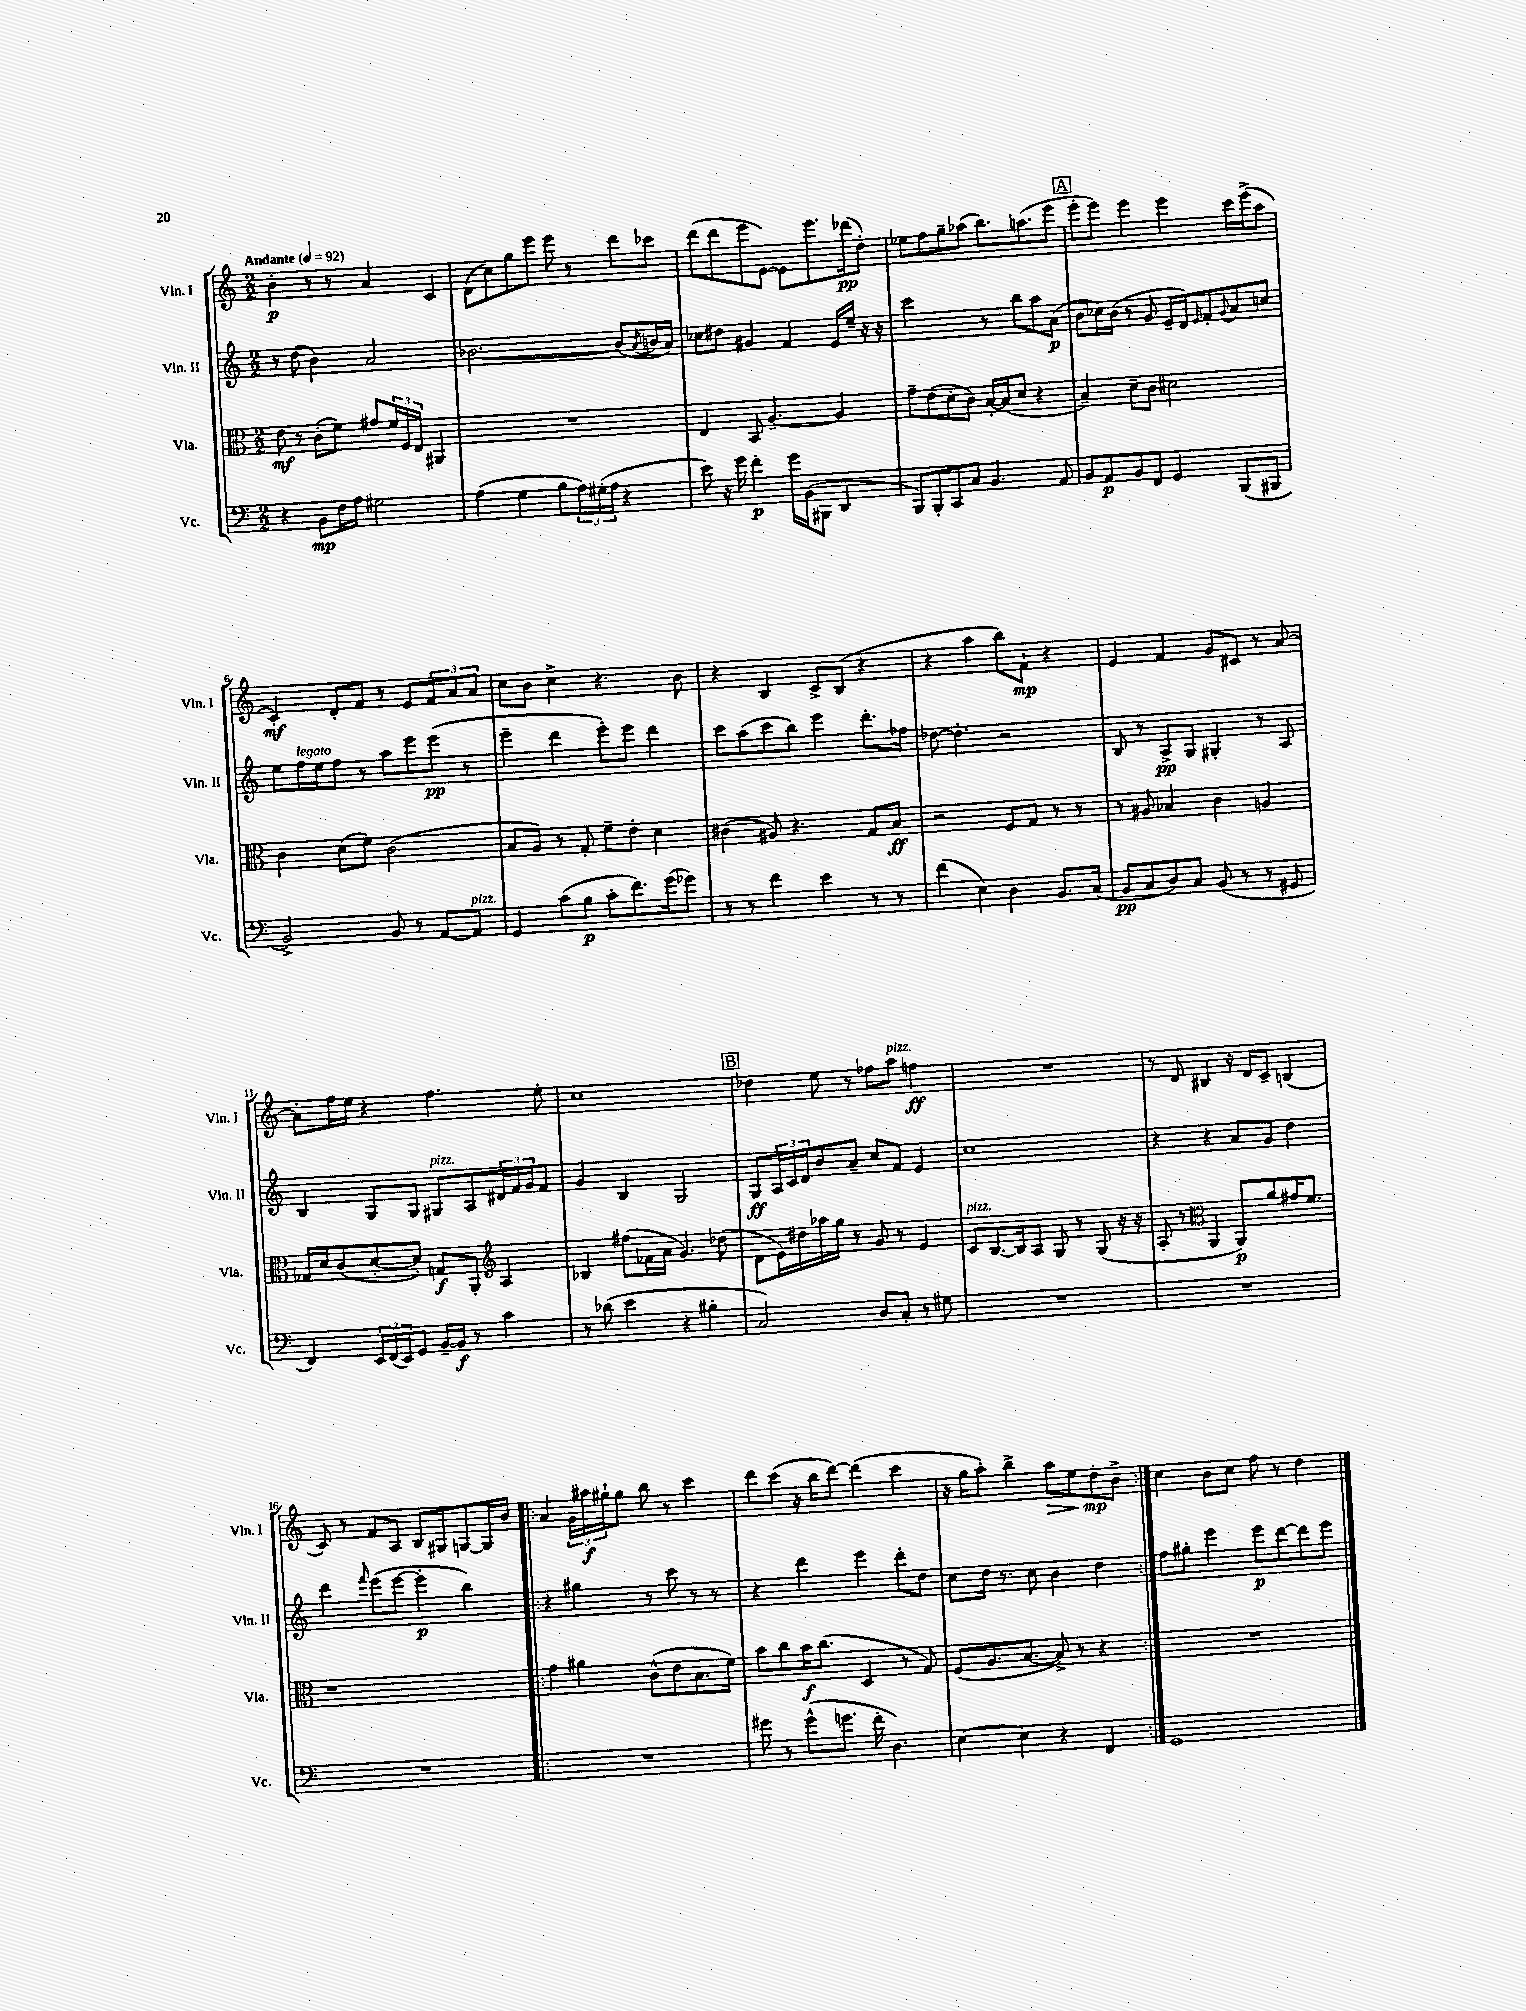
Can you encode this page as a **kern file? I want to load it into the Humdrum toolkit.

**kern	**kern	**kern	**kern
*staff4	*staff3	*staff2	*staff1
*clefF4	*clefC3	*clefG2	*clefG2
*k[]	*k[]	*k[]	*k[]
*M2/2	*M2/2	*M2/2	*M2/2
*MM92	*MM92	*MM92	*MM92
4r	8e\	8r	4b'\
.	8r	(8dd\	.
8BB\L	(8c'\L	4b\)	8r
16F\L	8f\J)	.	8r
16A\JJ	.	.	.
2G#\	8g#/L	2a/	4a/
.	24f/L	.	.
.	24F/	.	.
.	24E/JJ	.	.
.	4AA#/	.	4c/
=	=	=	=
(4A\	1r	[2.b-\	(8d\L
.	.	.	8cc\)
4G\	.	.	8gg\
.	.	.	8eee\J
8B\L	.	.	8eee\
24A\L)	.	.	8r
(24G#'\	.	.	.
24A\JJ	.	.	.
4r	.	(8b-/]L	8ddd\L
.	.	8qa/	.
.	.	16b/L	8ccc-\J
.	.	16a/JJ)	.
=	=	=	=
8e\)	4E/	8cc-\L	(8ddd\L
16r	.	8dd#\J	8ddd\
16g\	.	.	.
4f'\	8BB/	4g#/	8eee\
.	[4.A~/	.	[8e\J)
16g\LL	.	4f/	8e\]L
(16BB\J	.	.	.
8BBB#\J	.	.	8.eee\
4DD/	4A/]	16e/LL	.
.	.	16ee~/JJ	(16ddd-\k
.	.	16r	8dd'\J)
.	.	16r	.
=	=	=	=
8BBB/L)	8g~\L	2ccc\	8ee-\L
8BBB'/	(8e\	.	8ff\
8CC/	8d'\	.	8gg~\
8C/J	8c\J)	.	(8aa-\J
4.BB/	[16B'/LL	8r	8.bb\L)
.	(16B/]J	.	.
.	8d/J	8bb\L	.
.	.	.	(8.aa\
.	4r	8aa\	.
8AA/	.	(8a\J	8eee\J
=	=	=	=
8BB/L	4B~/)	8b\L	8eee'\L
8AA/	.	16cc-\L)	8eee\J)
.	.	(16b\JJ	.
8BB/	8d~\L	8r	4eee\
8FF/J	8c\J	8g/	.
4GG/	2d#\	16e~/LL	4eee\
.	.	16d/J)	.
.	.	16qqe/	.
.	.	8f'/	.
.	.	8qqg/	.
(8BBB/L	.	8a/	16ccc\LL
.	.	.	(16eee^\J
8BBB#/J	.	8cc/J	8aa\J
=	=	=	=
2BB^/)	4c\	8ee\L	4c'/)
.	.	16ff\L	.
.	.	16ee\J	.
.	(8d\L	8ff\J	8d'/L
.	8f\J)	8r	8f/J
8BB/	(2c\	8aa\L	8r
8r	.	8eee\	8e/L
[8AA/L	.	(8eee\J	12f/
.	.	.	12a/
8AA/]J	.	8r	.
.	.	.	12a/J
=	=	=	=
4GG/	8B/L	4eee~\	8cc\L
.	8A/J)	.	8b\J
(8c\L	8r	4ddd\	4cc^\
8B\J	8G'/	.	.
8c'\L	8f~\L	8eee'\L)	4.r
8.f\)	8e'\J	8eee\J	.
.	4d\	4ddd\	.
(16g\k	.	.	.
8g-\J)	.	.	8b\
=	=	=	=
8r	(4c#\	8ccc\L	4r
8r	.	(8aa\	.
4f\	8A#/)	8ccc\	4B/
.	4.r	8bb\J)	.
4e\	.	4eee\	8c^/L
.	.	.	(8B/J
8r	8G/L	8.ddd'\L	4r
8r	8B/J	.	.
.	.	16ff-\Jk	.
=	=	=	=
(4f\	2r	[8dd-\	4r
.	.	4.dd-'\]	.
4E\)	.	.	4aa\
4D\	8F/L	2r	8bb\L)
.	8G/J	.	8f`\J
8.BB/L	8r	.	4r
.	8r	.	.
(16C/Jk	.	.	.
=	=	=	=
8BB/L	8r	8B/	4e/
8C/	8A#/	8r	.
8D/)	4B-/	8A^/L	4f/
8C/J	.	8G/J	.
(8BB/	4c\	4G#'/	8g/L
8r	.	.	8c#/J
8r	4A/	8r	8r
8GG#/	.	8A/	[8a/
=	=	=	=
4FF/)	16G-/LL	4B/	8a'\]L
.	16d/J	.	.
.	(8c/	.	16ff\L
.	.	.	16ee\JJ
24EE/LL	[8d'/	8G/L	4r
(24FF/	.	.	.
24EE/J)	.	.	.
8GG/J	8d'/]J)	8G/J	.
[16BB~/LL	8G/L	8G#/L	4.ff\
16BB/]JJ	.	.	.
8r	8AA'/J	8A/	.
*	*clefG2	*	*
4c\	4A/	24d#/L	.
.	.	24f/	.
.	.	24g/J	.
.	.	8f/J	8ee'\
=	=	=	=
8r	4B-/	4g/	1cc
(8d-\	.	.	.
4e\	(8ff#\L	4B/	.
.	16f-\L	.	.
.	16a\JJ	.	.
4r	4.g/)	2G/	.
4B#'\	.	.	.
.	(8dd-\	.	.
=	=	=	=
2C/)	8d\L	8G/L	4dd-\
.	16e\L)	24A/L	.
.	.	24c/	.
.	16dd#\	.	.
.	.	24d/J	.
.	16aa-\	8b/	8ee\
.	16gg\JJ	.	.
.	8r	8a~/J	8r
8D/L	8g/	8cc/L	8ff-\L
8C'/J	8r	8f/J	8aa\J
8r	4e/	4e/	4ff\
8G#\	.	.	.
=	=	=	=
1r	8c/L	1cc	1r
.	[8.B/	.	.
.	16B/]k	.	.
.	8A/J	.	.
.	8G/	.	.
.	8r	.	.
.	(8G/	.	.
.	16r	.	.
.	16r	.	.
=	=	=	=
1r	8A'/	4r	8r
.	8r	.	8d/
*	*clefC3	*	*
.	4AA/	4r	4B#/
.	8AA/L)	8a/L	16r
.	.	.	16d/LK
.	8a/	8g/J	8c~/J
.	16g#/K	4dd\	(4B/
.	8.f/J	.	.
=	=	=	=
1r	1r	4ddd\	8c/)
.	.	.	8r
.	.	16qqfff/	.
.	.	(8eee\L	8f/L
.	.	[8eee\J	8A/J
.	.	4eee'\]	8B/L
.	.	.	8G#/
.	.	4bb\)	[8G/
.	.	.	16G/]L
.	.	.	16b/JJ
=!|:	=!|:	=!|:	=!|:
1r	4g\	4r	4a/
.	4a#\	4gg#\	24g\LL
.	.	.	24aa#\
.	.	.	24gg#`\J
.	.	.	8gg#\J
.	(8c^^\L	8r	8bb\
.	8e\	8ccc\	8r
.	8.B\	8r	4ccc\
.	.	8r	.
.	16f\Jk)	.	.
=	=	=	=
8g#\	8b\L	4r	8ddd\L
8r	8cc\	.	(8ccc\J
(8g#^^\L	16b\K	4ddd\	16r
.	(8.cc\J	.	16bb\LK
8.g\J	.	.	[8ddd\J)
.	4D/	4eee\	(4ddd\]
16f'\	.	.	.
4.D\)	.	.	.
.	8r	8ddd'\L	4ccc\
.	8G/)	8dd\J	.
=	=	=	=
[4E\	(8F/L	8cc\L	16r
.	.	.	16gg\LK
.	8.A/	16dd\Jk	8aa'\J)
.	.	8.r	.
4E\]	.	.	4bb^\
.	[8.B/J	.	.
.	.	8cc\	.
4r	8B^/])	4b\	8aa\L
.	8r	.	8ee\
4FF/	4r	4dd\	8dd'\
.	.	.	8b^\J
=:|!	=:|!	=:|!	=:|!
1GG	1r	8ff\L	4cc\
.	.	8gg#'\J	.
.	.	4eee\	8b\L
.	.	.	8cc\J
.	.	8eee\L	8ff\
.	.	[8ddd\	8r
.	.	8ddd\]	4dd\
.	.	8eee\J	.
==	==	==	==
*-	*-	*-	*-
